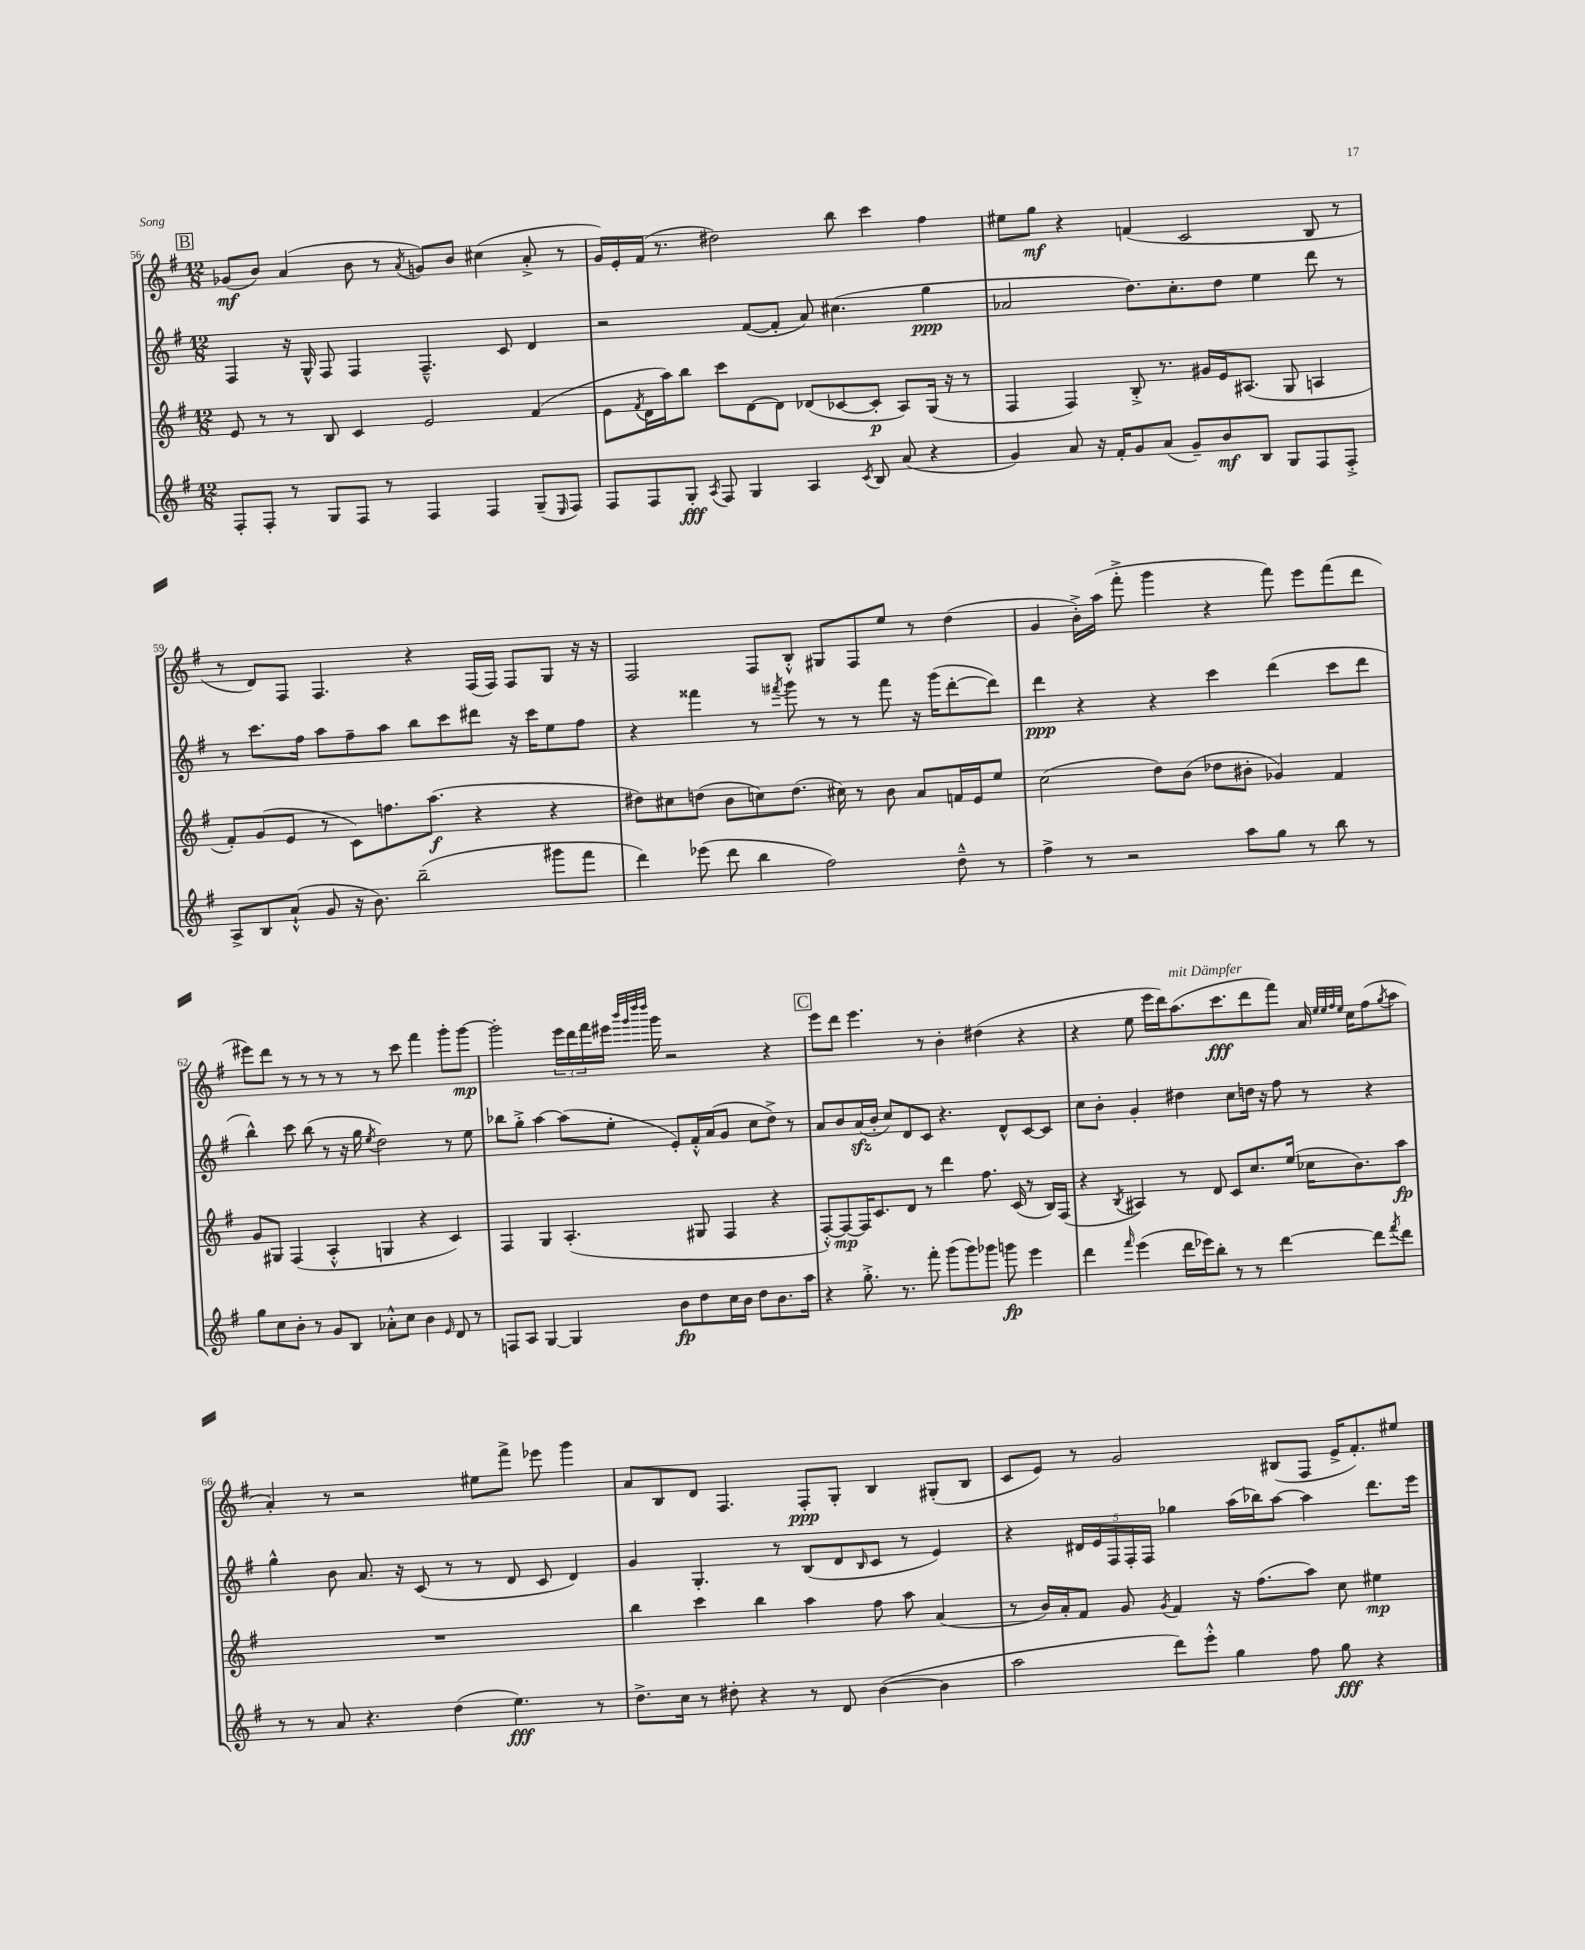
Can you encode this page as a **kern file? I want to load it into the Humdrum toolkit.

**kern	**kern	**kern	**kern
*staff4	*staff3	*staff2	*staff1
*clefG2	*clefG2	*clefG2	*clefG2
*k[f#]	*k[f#]	*k[f#]	*k[f#]
*M12/8	*M12/8	*M12/8	*M12/8
8F#'	8e	4F#	(8g-
8F#'	8r	.	8b)
8r	8r	16r	(4a
.	.	16G^^	.
8G	8B	8F#	.
8F#	4c	4F#	8b
8r	.	.	8r
.	.	.	8qa
4F#	2e	4.F#~^^	8g)
.	.	.	8b
4F#	.	.	(4cc#
.	.	8c	.
(8G~	(4f#	4d	8a'^
16qqE	.	.	.
8F#)	.	.	8r
=	=	=	=
8F#	8e	2r	16g)
.	.	.	16e'
.	8qf#	.	.
8F#	16d	.	(16f#
.	16aa)	.	8.r
8G'	8bb	.	.
8qA	.	.	.
8F#	8ccc	.	2dd#)
4G	[8d	([8f#	.
.	8d]	8f#']	.
4A	(8d-	8a)	.
.	[8c-	(4.cc#	8bb
8qc	.	.	.
8B	8c-']	.	4ccc
(8a	8A)	.	.
4r	(16G	4gg	4ff#
.	16r	.	.
.	8r	.	.
=	=	=	=
4g)	4F#	2a-	8ee#
.	.	.	8gg
8a	4F#)	.	4r
16r	.	.	.
16f#'	.	.	.
8g	8B'^	8.dd)	(4f
(8a	8.r	.	.
.	.	8.cc'	.
8g~)	.	.	2c
.	16g#	.	.
8b	16e	8dd	.
.	(8.A#	.	.
8B	.	4ee	.
8G	8G	.	.
8F#	4A	8ddd	8B
8F#'^	.	8r	8r
=	=	=	=
8A^	8f#')	8r	8r
8B	(8g	8.ccc	8d)
(8a`^^	8e	.	8F#
.	.	16ff#	.
8g	8r	8aa	4.F#
16r	8c)	8ff#~	.
8.b)	.	.	.
.	8.ff	8aa	.
(2bb~	.	8bb	4r
.	(8.aa	.	.
.	.	8ccc	.
.	4r	8ddd#	(16F#
.	.	.	16F#)
.	.	16r	8F#
.	.	16ccc	.
8ggg#	4r	8ee	8G
8fff#	.	8ff#	16r
.	.	.	16r
=	=	=	=
4ddd)	8dd#)	4r	2F#
.	8cc#	.	.
(8eee-	(8dd	4fff##	.
8ddd	8b	.	.
4bb	8cc)	8r	8F#
.	.	8qfff#	.
.	(8.dd	8ggg	8B'^^
2ff#)	.	8r	8G#
.	16cc#)	.	.
.	8r	8r	8F#
.	8b	8fff#	8ee
.	8a	16r	8r
.	.	(16ggg	.
8dd~^^	16f	[8ddd'	(4dd
.	16e	.	.
8r	8ee	8ddd])	.
=	=	=	=
4ff#^	(2cc	4ddd	4g
8r	.	4r	16b'^)
.	.	.	(16aa
2r	.	.	8fff#'^
.	8dd)	4r	4ggg
.	(8b	.	.
.	8dd-	4ccc	4r
8aa	8b#'	.	.
8gg	4g-)	(4ddd	8fff#)
8r	.	.	8eee
8bb	4f#	8ccc	(8fff#
8r	.	8ddd	8ddd
=	=	=	=
8gg	8g	4bb^^)	8eee#)
8cc	8G#	.	8ddd
8b'	(4F#	8ccc	8r
8r	.	(8bb	8r
8g	4A'^^	8r	8r
8B	.	16r	8r
.	.	16gg	.
.	.	8qee	.
8a-'^^	4G	2dd)	8r
8cc	.	.	8ccc
4b	4r	.	4fff#
16qqe	.	.	.
8d	4c)	8r	8ggg'
8r	.	8ee	[8ggg
=	=	=	=
8F	4F#	8bb-	2ggg']
8A	.	8gg'^	.
[4G	4G	[4aa	.
4G]	(4.A'	(8aa]	24eee
.	.	.	24ddd
.	.	.	24fff#
.	.	8ee'	16eee#
.	.	.	32qqbbb
.	.	.	32qqggg
.	.	.	32qqdddd
.	.	.	32qqdddd
.	.	.	16ggg
8b	.	8e')	2r
8dd	8G#	16f#'^^	.
.	.	(16a	.
16cc	4F#	8g	.
16b	.	.	.
8dd	.	8cc	.
8.b	4r	8dd^)	4r
.	.	8r	.
16aa	.	.	.
=	=	=	=
4r	[8F#'^^)	8a	8eee
.	8F#_	8b	8ddd
8.gg'^	16F#]	(16a	4.eee
.	8.c	16b'	.
.	.	8cc)	.
8.r	.	.	.
.	8d	8d	.
8fff#'	8r	8c	8r
(8ggg	4ddd	4.r	4b'
8ggg)	.	.	.
8ggg-	8.ff#	.	(4dd#
8ggg	.	8d^^	.
.	(16c	.	.
4eee	8r	[8c	4r
.	16B)	8c]	.
.	(16F#	.	.
=	=	=	=
4ddd	4r	8cc	4r
.	.	8b'	.
16qqfff#	8qB	.	.
(4eee	4A#)	4g'	8ee
.	.	.	16eee
.	.	.	16ddd)
16ddd	8r	4dd#	(8.aa
16eee-)	.	.	.
8bb'	8d	.	.
.	.	.	8.ccc
8r	8c	8cc	.
8r	8.cc	16dd	8ddd
.	.	16r	.
[4ddd	.	8ff#	8fff#)
.	(16ee	.	.
.	16cc-	8r	16a
.	.	.	32qqee
.	.	.	32qqee
.	.	.	32qqff#
.	.	.	32qqee
.	8.b)	.	16cc
8ddd]	.	4r	(8ff#
8qfff#	.	.	8qgg
8ddd	8aa	.	8aa
=	=	=	=
8r	1.r	4gg^^	4a')
8r	.	.	.
8a	.	8b	8r
4.r	.	8.a	2r
.	.	16r	.
.	.	(8c	.
(4dd	.	8r	.
.	.	8r	8ee#
4.ee)	.	8d	8fff#^
.	.	8c	8eee-
.	.	4d)	4ggg
8r	.	.	.
=	=	=	=
8.dd^	4bb	4g	8a
.	.	.	8B
16cc	.	.	.
8r	4ccc	4.G'	8d
8dd#'	.	.	4.F#
4r	4bb	.	.
.	.	8r	.
8r	4aa	(8B	8F#'
8d	.	8d	8G'
.	.	16qqB	.
([4b	8ff#	8c	4B
.	8aa	8r	.
4b]	(4a	4e)	(8G#'
.	.	.	8B
=	=	=	=
2aa	8r	4r	8c
.	16b)	.	8e)
.	16a'	.	.
.	8f#	20d#	8r
.	.	20e	.
.	.	20F#	.
.	8g	.	2g
.	.	20F#'	.
.	.	20F#	.
.	8qg	.	.
8ddd)	4f#	4gg-	.
8eee'^^	.	.	.
4gg	16r	(16aa	.
.	(8.ff#	16bb-)	.
.	.	[8aa	(8B#
8ff#	8aa)	4aa]	8F#
8gg	8cc	.	16e^
.	.	.	8.f#')
4r	4ee#	8.ddd	.
.	.	.	8ee#
.	.	16eee	.
==	==	==	==
*-	*-	*-	*-
